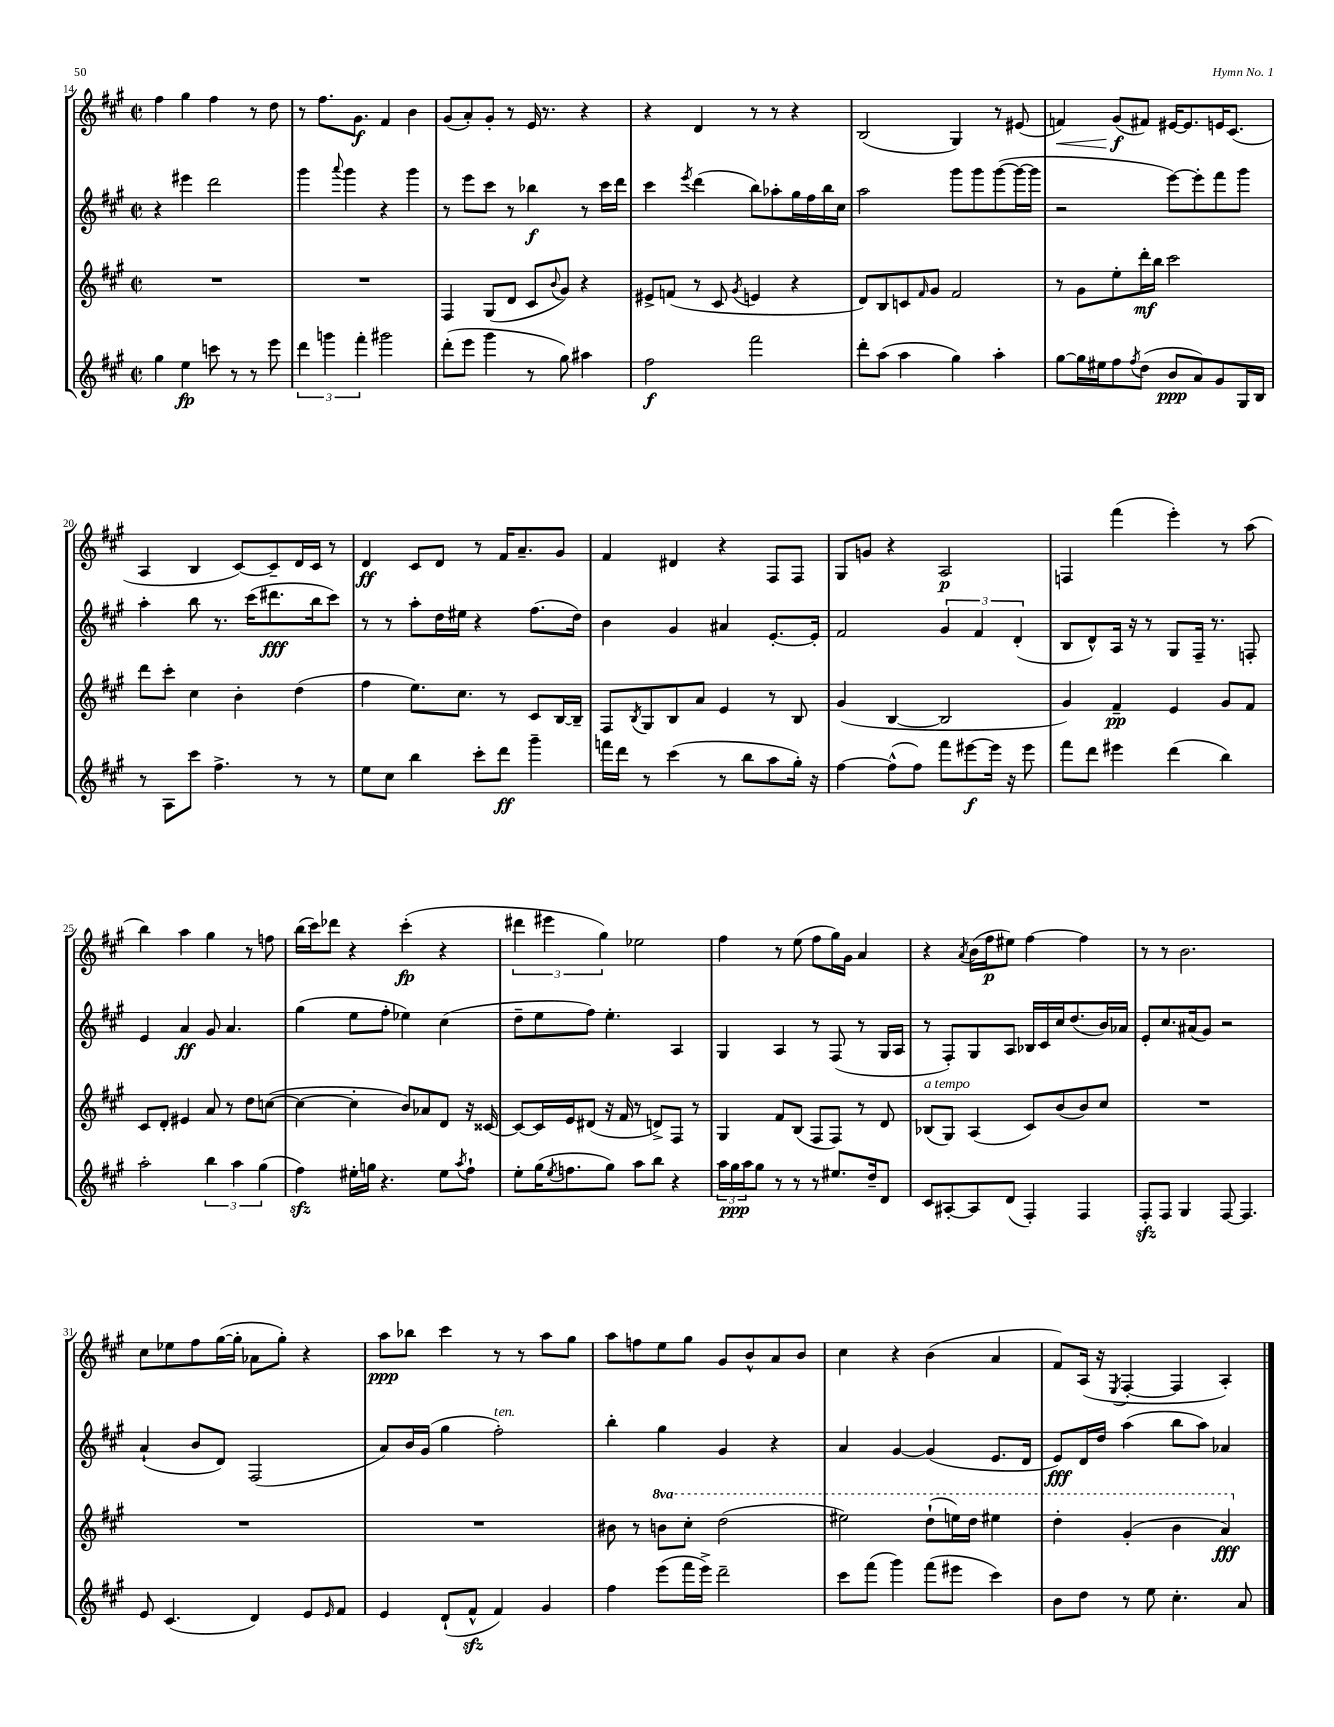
<<
\new StaffGroup <<
\new Staff = "s0" {
    \clef treble \key a \major \defaultTimeSignature \time 2/2
    fis''4 gis''4 fis''4 r8 d''8 |
    r8 fis''8. gis'8.\f fis'4 b'4 |
    gis'8( a'8-.) gis'8-. r8 e'16 r8. r4 |
    r4 d'4 r8 r8 r4 |
    b2( gis4) r8 eis'8( |
    f'4\<) gis'8\f\!( fis'8) eis'16~ eis'8. e'16 cis'8.( |
    a4 b4 cis'8~) cis'8-- d'16 cis'16 r8 |
    d'4\ff cis'8 d'8 r8 fis'16 a'8.-- gis'8 |
    fis'4 dis'4 r4 fis8 fis8 |
    gis8 g'8 r4 a2\p |
    f4 fis'''4( e'''4-.) r8 a''8( |
    b''4) a''4 gis''4 r8 f''8 |
    b''16( cis'''16) des'''8 r4 cis'''4-.\fp( r4 |
    \tuplet 3/2 { dis'''4 eis'''4 gis''4) } ees''2 |
    fis''4 r8 e''8( fis''8 gis''16) gis'16 a'4 |
    r4 \acciaccatura { a'8 } b'16( fis''16\p eis''8) fis''4~ fis''4 |
    r8 r8 b'2. |
    cis''8 ees''8 fis''8 gis''16~( gis''16-. aes'8 gis''8-.) r4 |
    a''8\ppp bes''8 cis'''4 r8 r8 a''8 gis''8 |
    a''8 f''8 e''8 gis''8 gis'8 b'8-^ a'8 b'8 |
    cis''4 r4 b'4( a'4 |
    fis'8) a16( r16 \acciaccatura { e8 } fis4~-. fis4 a4-.) \bar "|." |
}
\new Staff = "s1" {
    \clef treble \key a \major \defaultTimeSignature \time 2/2
    r4 eis'''4 d'''2 |
    gis'''4 \appoggiatura { a'''8 } gis'''4 r4 gis'''4 |
    r8 e'''8 cis'''8 r8 bes''4\f r8 cis'''16 d'''16 |
    cis'''4 \acciaccatura { e'''8 } d'''4( b''8) aes''8-. gis''16 fis''16 b''16 cis''16 |
    a''2 gis'''8 gis'''8 gis'''8~( gis'''16~ gis'''16 |
    r2 e'''8~) e'''8-. fis'''8 gis'''8 |
    a''4-. b''8 r8. cis'''16( dis'''8.\fff b''16 cis'''8) |
    r8 r8 a''8-. d''16 eis''16 r4 fis''8.( d''16) |
    b'4 gis'4 ais'4 e'8.~-. e'16-. |
    fis'2 \tuplet 3/2 { gis'4 fis'4 d'4-.( } |
    b8 d'8-^) a16 r16 r8 gis8 fis16-- r8. f8-. |
    e'4 a'4\ff gis'8 a'4. |
    gis''4( e''8 fis''8-. ees''4) cis''4( |
    d''8-- e''8 fis''8) e''4.-. a4 |
    gis4 a4 r8 fis8( r8 gis16 a16 |
    r8 fis8-.) gis8 a8 bes16 cis'16 cis''16 d''8.( b'16) aes'16 |
    e'8-. cis''8. ais'16( gis'8) r2 |
    a'4-!( b'8 d'8) fis2( |
    a'8) b'16 gis'16( gis''4 fis''2-.^\markup { \italic "ten." }) |
    b''4-. gis''4 gis'4 r4 |
    a'4 gis'4~ gis'4( e'8. d'16 |
    e'8\fff) d'16 d''16 a''4( b''8 a''8) aes'4 \bar "|." |
}
\new Staff = "s2" {
    \clef treble \key a \major \defaultTimeSignature \time 2/2 \set Staff.ottavationMarkups = #ottavation-simple-ordinals
    R1 |
    R1 |
    fis4 gis8( d'8 cis'8 \appoggiatura { b'8 } gis'8) r4 |
    eis'8-> f'8( r8 cis'8 \acciaccatura { gis'8 } e'4 r4 |
    d'8) b8 c'8 \grace { fis'16 } gis'8 fis'2 |
    r8 gis'8 e''8-. d'''16-.\mf b''16 cis'''2 |
    d'''8 cis'''8-. cis''4 b'4-. d''4( |
    fis''4 e''8.) cis''8. r8 cis'8 b16~ b16-- |
    fis8 \acciaccatura { b8 } gis8 b8 a'8 e'4 r8 b8 |
    gis'4( b4~ b2 |
    gis'4) fis'4--\pp e'4 gis'8 fis'8 |
    cis'8 d'8-. eis'4 a'8 r8 d''8 c''8~( |
    c''4~ c''4-. b'8) aes'8 d'8 r16 cisis'16~ |
    cisis'8~ cisis'16 e'16 dis'8( r16 fis'16 r8 d'8->) fis8 r8 |
    gis4 fis'8 b8( fis8 fis8) r8 d'8 |
    bes8^\markup { \italic "a tempo" }( gis8) a4( cis'8) b'8( b'8) cis''8 |
    R1 |
    R1 |
    R1 |
    bis'8 r8 \ottava #1 b''!8 cis'''8-. d'''2( |
    eis'''2) d'''8-!( e'''16) d'''16 eis'''4 |
    d'''4-. gis''4-.( b''4 a''4\fff) \ottava #0 \bar "|." |
}
\new Staff = "s3" {
    \clef treble \key a \major \defaultTimeSignature \time 2/2
    gis''4 e''4\fp c'''8 r8 r8 e'''8 |
    \tuplet 3/2 { d'''4 g'''4 fis'''4-. } gis'''2 |
    d'''8-.( e'''8 gis'''4 r8 gis''8) ais''4 |
    fis''2\f fis'''2 |
    d'''8-. a''8( a''4 gis''4) a''4-. |
    gis''8~ gis''16 eis''16 fis''8 \acciaccatura { fis''8 } d''8( b'8\ppp a'8) gis'8 gis16 b16 |
    r8 a8 cis'''8 fis''4.-> r8 r8 |
    e''8 cis''8 b''4 cis'''8-. d'''8\ff gis'''4-- |
    f'''16 d'''16 r8 cis'''4( r8 b''8 a''8 gis''16-.) r16 |
    fis''4~ fis''8-^( fis''8) fis'''8 eis'''8~\f eis'''16 r16 eis'''8 |
    fis'''8 d'''8 eis'''4 d'''4( b''4) |
    a''2-. \tuplet 3/2 { b''4 a''4 gis''4( } |
    fis''4\sfz) eis''16-. g''16 r4. eis''8 \acciaccatura { a''8 } fis''8-! |
    e''8-. gis''16( \acciaccatura { e''8 } f''8. gis''8) a''8 b''8 r4 |
    \tuplet 3/2 { a''16 gis''16\ppp a''16 } gis''8 r8 r8 r8 eis''8. d''16-- d'8 |
    cis'8 ais8~-. ais8 d'8( fis4-.) fis4 |
    fis8-.\sfz fis8 gis4 fis8~ fis4. |
    e'8 cis'4.( d'4) e'8 \grace { e'16 } fis'8 |
    e'4 d'8-!( fis'8-^\sfz fis'4) gis'4 |
    fis''4 e'''8( fis'''16 e'''16->) d'''2-- |
    cis'''8 fis'''8( gis'''4) fis'''8( eis'''8 cis'''4) |
    b'8 d''8 r8 e''8 cis''4.-. a'8 \bar "|." |
}
>>
>>
\layout { \context { \Score currentBarNumber = #14 } }
